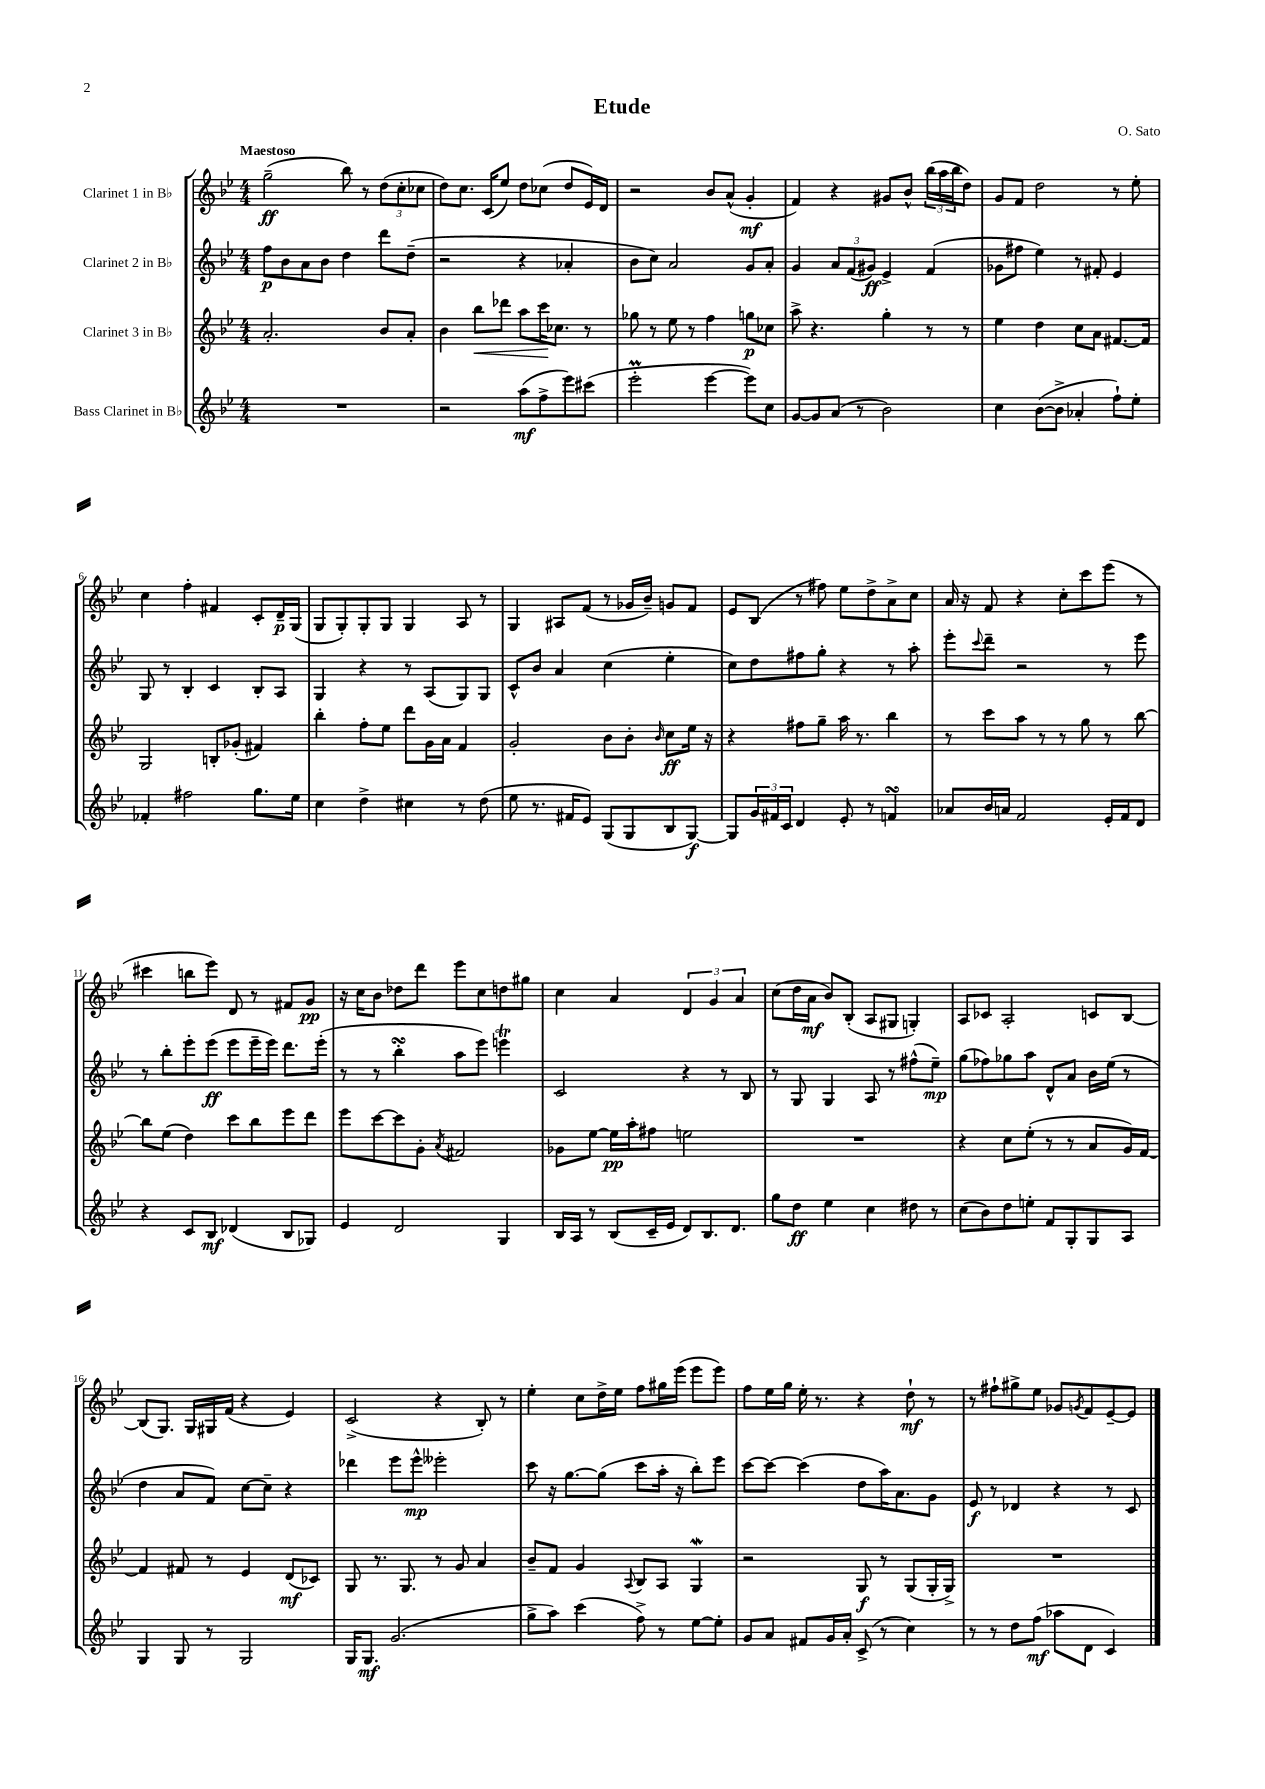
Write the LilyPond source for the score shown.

\header { title = "Etude" composer = "O. Sato" }
<<
\new StaffGroup <<
\new Staff = "s0" \with { instrumentName = "Clarinet 1 in Bb" } {
    \clef treble \key bes \major \numericTimeSignature \time 4/4 \tempo "Maestoso"
    g''2--\ff( bes''8) r8 \tuplet 3/2 { d''8( c''8-. ces''8 } |
    d''8) c''8. c'16( ees''8) d''8 ces''8( d''8 ees'16) d'16 |
    r2 bes'8 a'8-^( g'4-.\mf |
    f'4) r4 gis'8 bes'8-^ \tuplet 3/2 { bes''16( a''16 bes''16 } d''8) |
    g'8 f'8 d''2 r8 ees''8-. |
    c''4 f''4-. fis'4 c'8-. d'16--\p g16( |
    g8 g8-.) g8-. g8 g4 a8 r8 |
    g4 ais8 f'8( r8 ges'16 bes'16--) g'8 f'8 |
    ees'8 bes8( r8 fis''8) ees''8 d''8-> a'8-> c''8 |
    a'16 r16 f'8 r4 c''8-. c'''8 ees'''8( r8 |
    cis'''4 b''8 ees'''8) d'8 r8 fis'8 g'8\pp |
    r16 c''16 bes'8 des''8 d'''8 ees'''8 c''8 d''8 gis''8 |
    c''4 a'4 \tuplet 3/2 { d'4 g'4 a'4 } |
    c''8( d''16 a'16\mf bes'8) bes8-.( a8 gis8 g4-.) |
    a8 ces'8 a2-. c'8 bes8~ |
    bes8( g8.) g16 gis16 f'16( r4 ees'4) |
    c'2->( r4 bes8-.) r8 |
    ees''4-. c''8 d''16-> ees''16 f''8 gis''16 ees'''16( ees'''8 ees'''8) |
    f''8 ees''16 g''16 ees''16-. r8. r4 d''8-!\mf r8 |
    r8 fis''8-! gis''8-> ees''8 ges'8 \acciaccatura { g'8 } f'8 ees'8~-- ees'8 \bar "|." |
}
\new Staff = "s1" \with { instrumentName = "Clarinet 2 in Bb" } {
    \clef treble \key bes \major \numericTimeSignature \time 4/4
    f''8\p bes'8 a'8 bes'8 d''4 d'''8 d''8--( |
    r2 r4 aes'4-. |
    bes'8 c''8) a'2 g'8 a'8-. |
    g'4 \tuplet 3/2 { a'8 f'8( gis'8\ff) } ees'4-> f'4( |
    ges'8 fis''8 ees''4) r8 fis'8-. ees'4 |
    g8 r8 bes4-. c'4 bes8-. a8 |
    g4 r4 r8 a8( g8) g8 |
    c'8-^ bes'8 a'4 c''4( ees''4-. |
    c''8) d''8 fis''8 g''8-. r4 r8 a''8-. |
    ees'''8-. \appoggiatura { c'''8 } d'''8-- r2 r8 ees'''8 |
    r8 bes''8-. ees'''8-. ees'''8\ff( ees'''8 ees'''16-- ees'''16) d'''8. ees'''16-.( |
    r8 r8 bes''4-.\turn a''8 ees'''8) e'''4\trill |
    c'2 r4 r8 bes8 |
    r8 g8 g4 a8 r8 fis''8-^( ees''8--\mp) |
    g''8( fes''8) ges''8 a''8 d'8-^ a'8 bes'16 ees''16( r8 |
    d''4 a'8 f'8) c''8~ c''8-- r4 |
    des'''4 ees'''8 ees'''8-^\mp eeses'''2-. |
    c'''8 r16 g''8.~ g''8( c'''8 a''16-. r16 bes''8-.) ees'''8 |
    c'''8~ c'''8~ c'''4( d''8 a''16) a'8. g'8 |
    ees'8\f r8 des'4 r4 r8 c'8 \bar "|." |
}
\new Staff = "s2" \with { instrumentName = "Clarinet 3 in Bb" } {
    \clef treble \key bes \major \numericTimeSignature \time 4/4
    a'2.-. bes'8 a'8-. |
    bes'4 bes''8\< des'''8 a''8 c'''16\! ces''8. r8 |
    ges''8 r8 ees''8 r8 f''4 g''8\p ces''8 |
    a''8-> r4. g''4-. r8 r8 |
    ees''4 d''4 c''8 a'8 fis'8.~ fis'16 |
    g2 b8-. ges'8-.( fis'4) |
    bes''4-. f''8-. ees''8 d'''8 g'16 a'16 f'4 |
    g'2-. bes'8 bes'8-. \grace { bes'16 } c''8\ff ees''16 r16 |
    r4 fis''8 g''8-- a''16 r8. bes''4 |
    r8 c'''8 a''8 r8 r8 g''8 r8 bes''8~ |
    bes''8 ees''8( d''4) c'''8 bes''8 ees'''8 d'''8 |
    ees'''8 c'''8~ c'''8 g'8-. \acciaccatura { a'8 } fis'2 |
    ges'8 ees''8~ ees''16\pp a''16-. fis''8 e''2 |
    R1 |
    r4 c''8 ees''8-.( r8 r8 a'8 g'16) f'16~ |
    f'4 fis'8 r8 ees'4 d'8\mf( ces'8) |
    g8 r8. g8. r8 g'8 a'4 |
    bes'8-- f'8 g'4 \appoggiatura { a8 } bes8 a8 g4\mordent |
    r2 g8\f r8 g8( g16-. g16->) |
    R1 \bar "|." |
}
\new Staff = "s3" \with { instrumentName = "Bass Clarinet in Bb" } {
    \clef treble \key bes \major \numericTimeSignature \time 4/4
    R1 |
    r2 a''8\mf( f''8-> ees'''8) cis'''8( |
    ees'''2-.\prall ees'''4~ ees'''8) c''8 |
    g'8~ g'8 a'8( r8 bes'2) |
    c''4 bes'8~( bes'8-> aes'4-. f''8-!) ees''8-. |
    fes'4-. fis''2 g''8. ees''16 |
    c''4 d''4-> cis''4 r8 d''8( |
    ees''8 r8. fis'16 ees'8) g8( g8 bes8 g8~\f) |
    g8 \tuplet 3/2 { g'16 fis'16 c'16 } d'4 ees'8-. r8 f'4\turn |
    aes'8 bes'16 a'16 f'2 ees'16-. f'16 d'8 |
    r4 c'8 bes8\mf des'4( bes8 ges8) |
    ees'4 d'2 g4 |
    bes16 a16 r8 bes8( c'16-- ees'16 d'8) bes8. d'8. |
    g''8 d''8\ff ees''4 c''4 dis''8 r8 |
    c''8( bes'8) d''8 e''8-. f'8 g8-. g8 a8 |
    g4 g8 r8 g2 |
    g16 g8.\mf g'2.( |
    g''8-> a''8) c'''4( f''8->) r8 ees''8~ ees''8-. |
    g'8 a'8 fis'8 g'16 a'16-. c'8->( r8 c''4) |
    r8 r8 d''8 f''8\mf( aes''8 d'8 c'4) \bar "|." |
}
>>
>>
